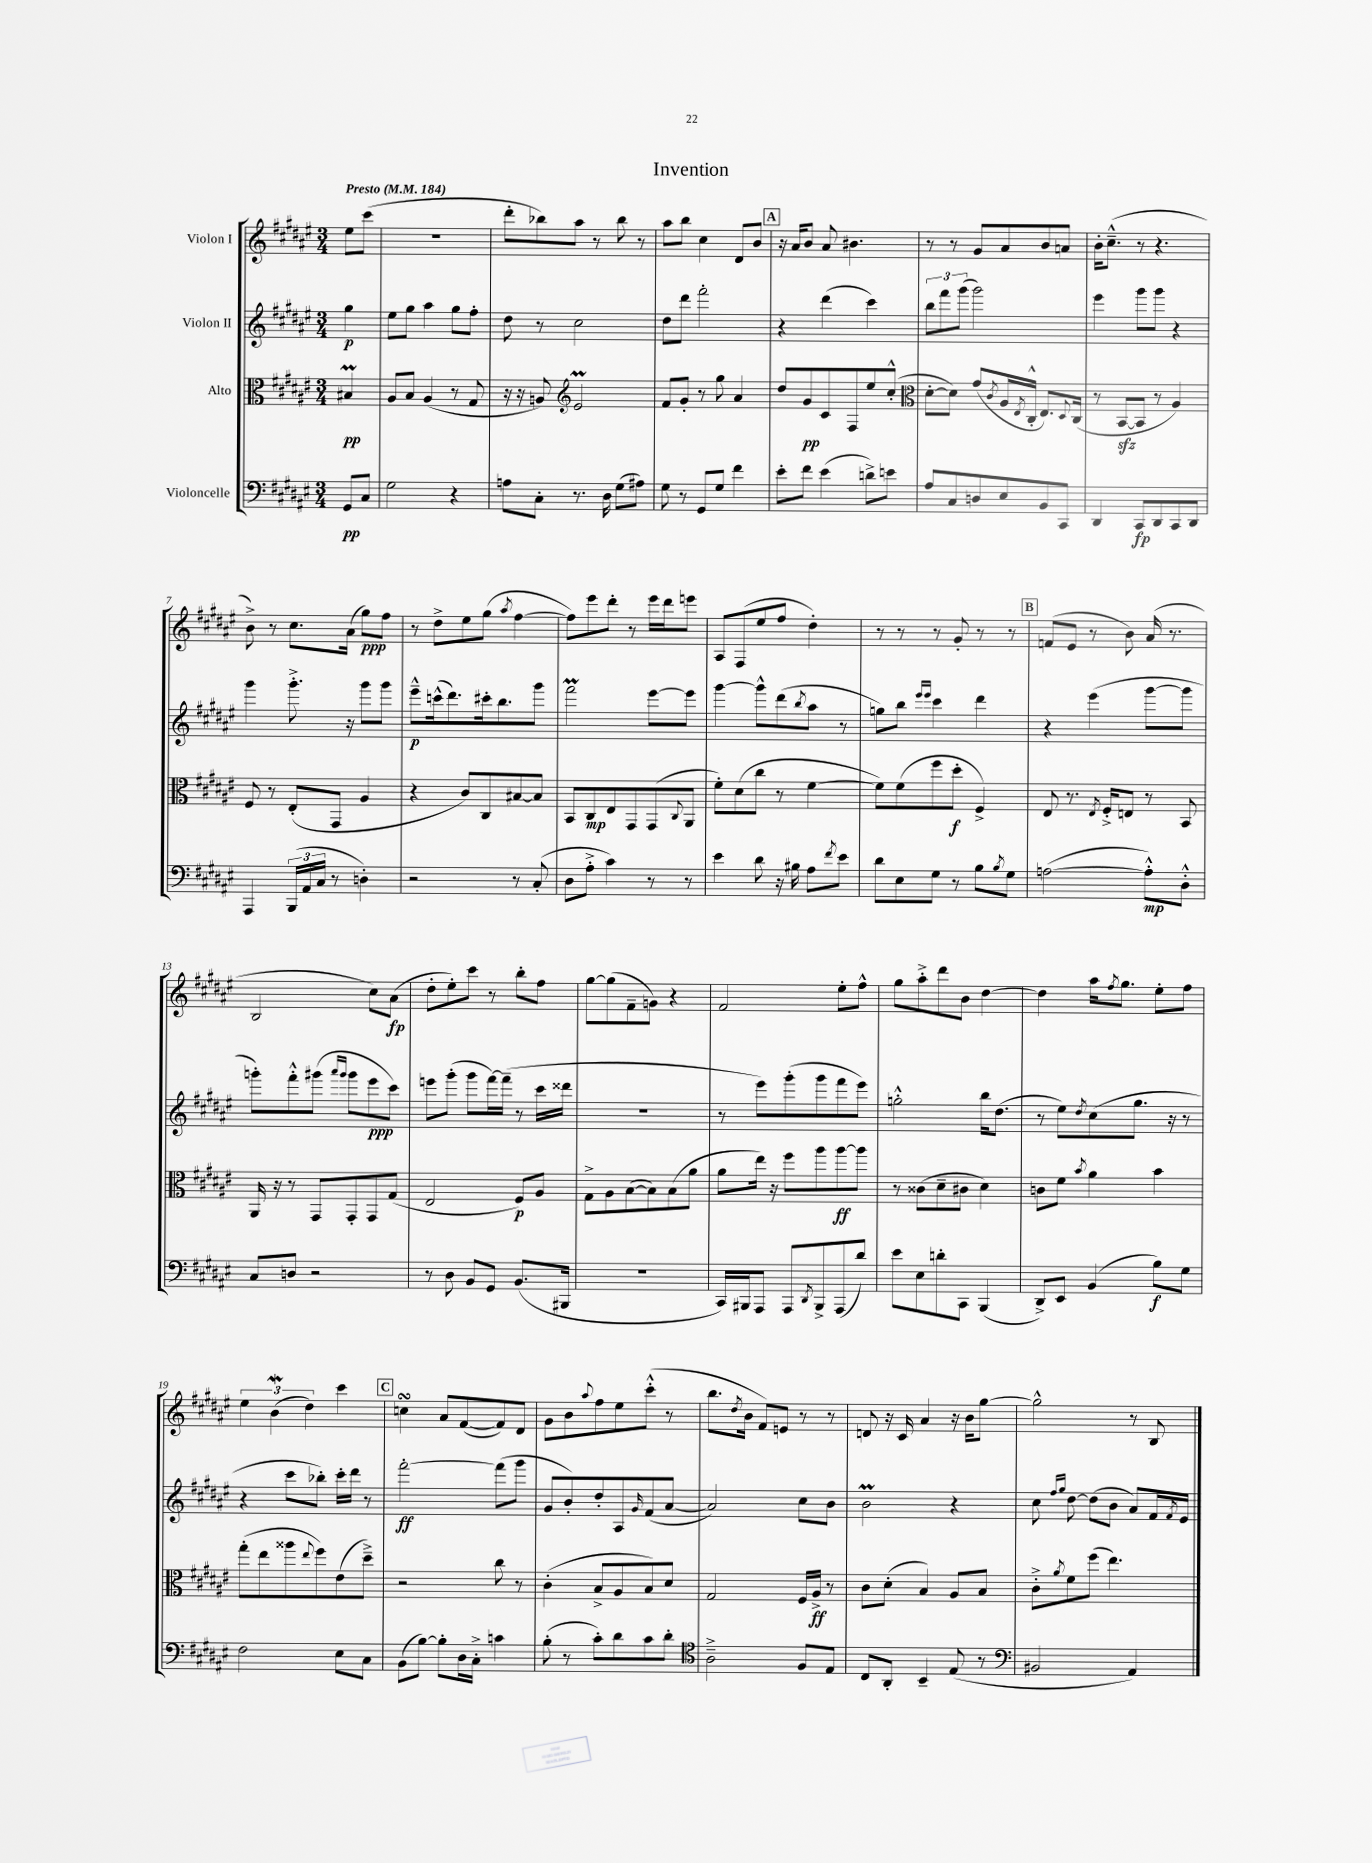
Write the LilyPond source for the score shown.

\header { title = "Invention" }
<<
\new StaffGroup <<
\new Staff = "s0" \with { instrumentName = "Violon I" } {
    \clef treble \key fis \major \numericTimeSignature \time 3/4 \partial 4 \tempo "Presto" 4 = 184
    eis''8 cis'''8( |
    R2. |
    dis'''8-. bes''8) ais''8 r8 bes''8 r8 |
    ais''8 b''8 cis''4 dis'8 b'8 |
    \mark \markup { \box "A" } r16 ais'16 b'8 ais'8 bis'4. |
    r8 r8 gis'8 ais'8 b'8 a'8 |
    b'16-. cis''8.---^( r8 r4. |
    b'8->) r8 cis''8. ais'16( gis''8\ppp) fis''8 |
    r8 dis''8-> eis''8 gis''8( \acciaccatura { ais''8 } fis''4~ |
    fis''8) eis'''8 dis'''8-. r8 eis'''16 dis'''16 e'''8 |
    ais8 fis8( eis''8 fis''8 dis''4-.) |
    r8 r8 r8 gis'8-. r8 r8 |
    \mark \markup { \box "B" } f'8( eis'8 r8 b'8) ais'16( r8. |
    b2 cis''8) ais'8\fp( |
    dis''8-. eis''8-.) cis'''8 r8 b''8-. fis''8 |
    gis''8~ gis''8( fis'8-- g'8) r4 |
    fis'2 eis''8-. fis''8-^ |
    gis''8 ais''8-.-> dis'''8 b'8 dis''4~ |
    dis''4 ais''16 \acciaccatura { fis''8 } gis''8. eis''8-. fis''8 |
    \tuplet 3/2 { eis''4 b'4\mordent( dis''4) } cis'''4 |
    \mark \markup { \box "C" } c''4\turn ais'8 fis'8~( fis'8) dis'8 |
    gis'8 b'8 \appoggiatura { ais''8 } fis''8 eis''8 cis'''8-.-^( r8 |
    b''8. \acciaccatura { dis''8 } b'16 fis'8) e'8 r8 r8 |
    d'8 r16 cis'16 ais'4 r16 b'16 gis''8~ |
    gis''2-^ r8 b8 \bar "|." |
}
\new Staff = "s1" \with { instrumentName = "Violon II" } {
    \clef treble \key fis \major \numericTimeSignature \time 3/4 \partial 4
    gis''4\p |
    eis''8 gis''8 ais''4 gis''8 fis''8-. |
    dis''8 r8 cis''2 |
    dis''8 dis'''8 fis'''2-. |
    \mark \markup { \box "A" } r4 dis'''4( cis'''4) |
    \tuplet 3/2 { b''8 fis'''8 gis'''8( } gis'''2) |
    eis'''4 gis'''8 gis'''8 r4 |
    gis'''4 gis'''8.-.-> r16 gis'''8 gis'''8 |
    eis'''8---^\p c'''16-^( dis'''8.) cis'''16-. b''8. gis'''8 |
    fis'''2\prall eis'''8~ eis'''8 |
    gis'''4~ gis'''8-^ dis'''8( \acciaccatura { b''8 } ais''8 r8 |
    g''8) b''8 \grace { eis'''16 eis'''16 } cis'''4 dis'''4 |
    \mark \markup { \box "B" } r4 eis'''4( gis'''8~ gis'''8 |
    g'''8-.) fis'''8-.-^ gis'''8( \grace { ais'''16 gis'''16 } gis'''8 eis'''8\ppp cis'''8) |
    e'''8 gis'''8-.( gis'''8 fis'''16~) fis'''16--( r8 cis'''16 disis'''16 |
    R2. |
    r8 eis'''8) gis'''8-.( gis'''8 fis'''8 eis'''8) |
    g''2-.-^ b''16 dis''8.( |
    r8 eis''8) \acciaccatura { dis''8 } cis''8( gis''8. r16 r8 |
    r4 cis'''8 bes''8-.) cis'''16-. dis'''16 r8 |
    \mark \markup { \box "C" } fis'''2~-.\ff fis'''8( gis'''8 |
    gis'8 b'8-.) dis''8-. ais8 \grace { gis'16 } fis'8( ais'8~ |
    ais'2) cis''8 b'8 |
    b'2\prall r4 |
    cis''8 \grace { fis''16 gis''16 } dis''8~ dis''8( b'8 ais'8) fis'16 \acciaccatura { fis'8 } eis'16 \bar "|." |
}
\new Staff = "s2" \with { instrumentName = "Alto" } {
    \clef alto \key fis \major \numericTimeSignature \time 3/4 \partial 4
    bis4\prall\pp |
    ais8 b8 ais4( r8 gis8 |
    r16 r16 a8) \clef treble eis'2\prall |
    fis'8 gis'8-. r8 gis''8 ais'4 |
    \mark \markup { \box "A" } dis''8 gis'8\pp cis'8 fis8 eis''8 cis''8-.-^( |
    \clef alto dis'8~-. dis'8) gis'8( \acciaccatura { cis'8 } ais16 \acciaccatura { eis8 } cis16-.-^ eis8.) \appoggiatura { dis8 } cis16( |
    r8 b,8~\sfz b,8 r8 ais4) |
    fis8 r8 eis8-.( gis,8 ais4 |
    r4 cis'8) cis8 bis8~ bis8 |
    b,8 cis8\mp eis8 gis,8 gis,8( \appoggiatura { cis8 } ais,8 |
    fis'8-.) dis'8( cis''8 r8 fis'4~ |
    fis'8) fis'8( fis''8 dis''8-.\f fis4->) |
    \mark \markup { \box "B" } eis8 r8. \acciaccatura { eis8 } fis16-.-> e8 r8 b,8 |
    ais,16 r16 r8 gis,8 gis,8-. gis,8 gis8( |
    eis2 fis8\p) ais8 |
    gis8-> ais8 b8~( b8) b8( ais'8 |
    ais'8 eis''16) r16 fis''8 ais''8 ais''8~\ff ais''8 |
    r8 cisis'8( dis'8-- cis'8 dis'4) |
    c'8 fis'8 \acciaccatura { b'8 } ais'4 b'4 |
    gis''8-.( eis''8 aisis''8 \appoggiatura { eis''8 } fis''8) eis'8( dis''8--->) |
    \mark \markup { \box "C" } r2 cis''8 r8 |
    cis'4-.( b8-> ais8 b8) dis'8 |
    gis2 fis16 ais16->\ff r8 |
    cis'8 dis'8-.( b4) ais8 b8 |
    cis'8-.-> \acciaccatura { ais'8 } fis'8 fis''8( eis''4.) \bar "|." |
}
\new Staff = "s3" \with { instrumentName = "Violoncelle" } {
    \clef bass \key fis \major \numericTimeSignature \time 3/4 \partial 4
    gis,8\pp cis8 |
    gis2 r4 |
    a8 cis8-. r8. dis16 gis8( ais8) |
    gis8 r8 gis,8 gis8 fis'4 |
    \mark \markup { \box "A" } eis'8-. fis'8 eis'4( d'8->) e'8 |
    ais8 cis8 d8 eis8 b,8 cis,8 |
    dis,4 cis,8\fp dis,8 cis,8 dis,8 |
    ais,,4 \tuplet 3/2 { b,,16( ais,16 cis16 } r8 d4-.) |
    r2 r8 cis8-.( |
    dis8 ais8-.-> cis'4) r8 r8 |
    eis'4 dis'8 r16 bis16 ais8 \acciaccatura { fis'8 } eis'8 |
    dis'8 eis8 gis8 r8 b8 \acciaccatura { b8 } gis8 |
    \mark \markup { \box "B" } a2~( a8-.-^\mp) dis8-.-^ |
    cis8 d8 r2 |
    r8 dis8 b,8 gis,8 b,8.( bis,,16 |
    R2. |
    cis,16) bis,,16 ais,,8 ais,,8 \acciaccatura { dis,8 } bis,,8-> ais,,8( dis'8) |
    eis'8 eis8 d'8-. cis,8 b,,4( |
    dis,8->) eis,8 b,4( b8\f) gis8 |
    fis2 eis8 cis8 |
    \mark \markup { \box "C" } b,8( b8~) b8-. dis16 cis16-.-> c'4 |
    b8-.( r8 cis'8-.) dis'8 cis'8 dis'8-. |
    \clef tenor ais2---> fis8 eis8 |
    cis8 ais,8-. b,4-- eis8( r8 |
    \clef bass bis,2 ais,4) \bar "|." |
}
>>
>>
